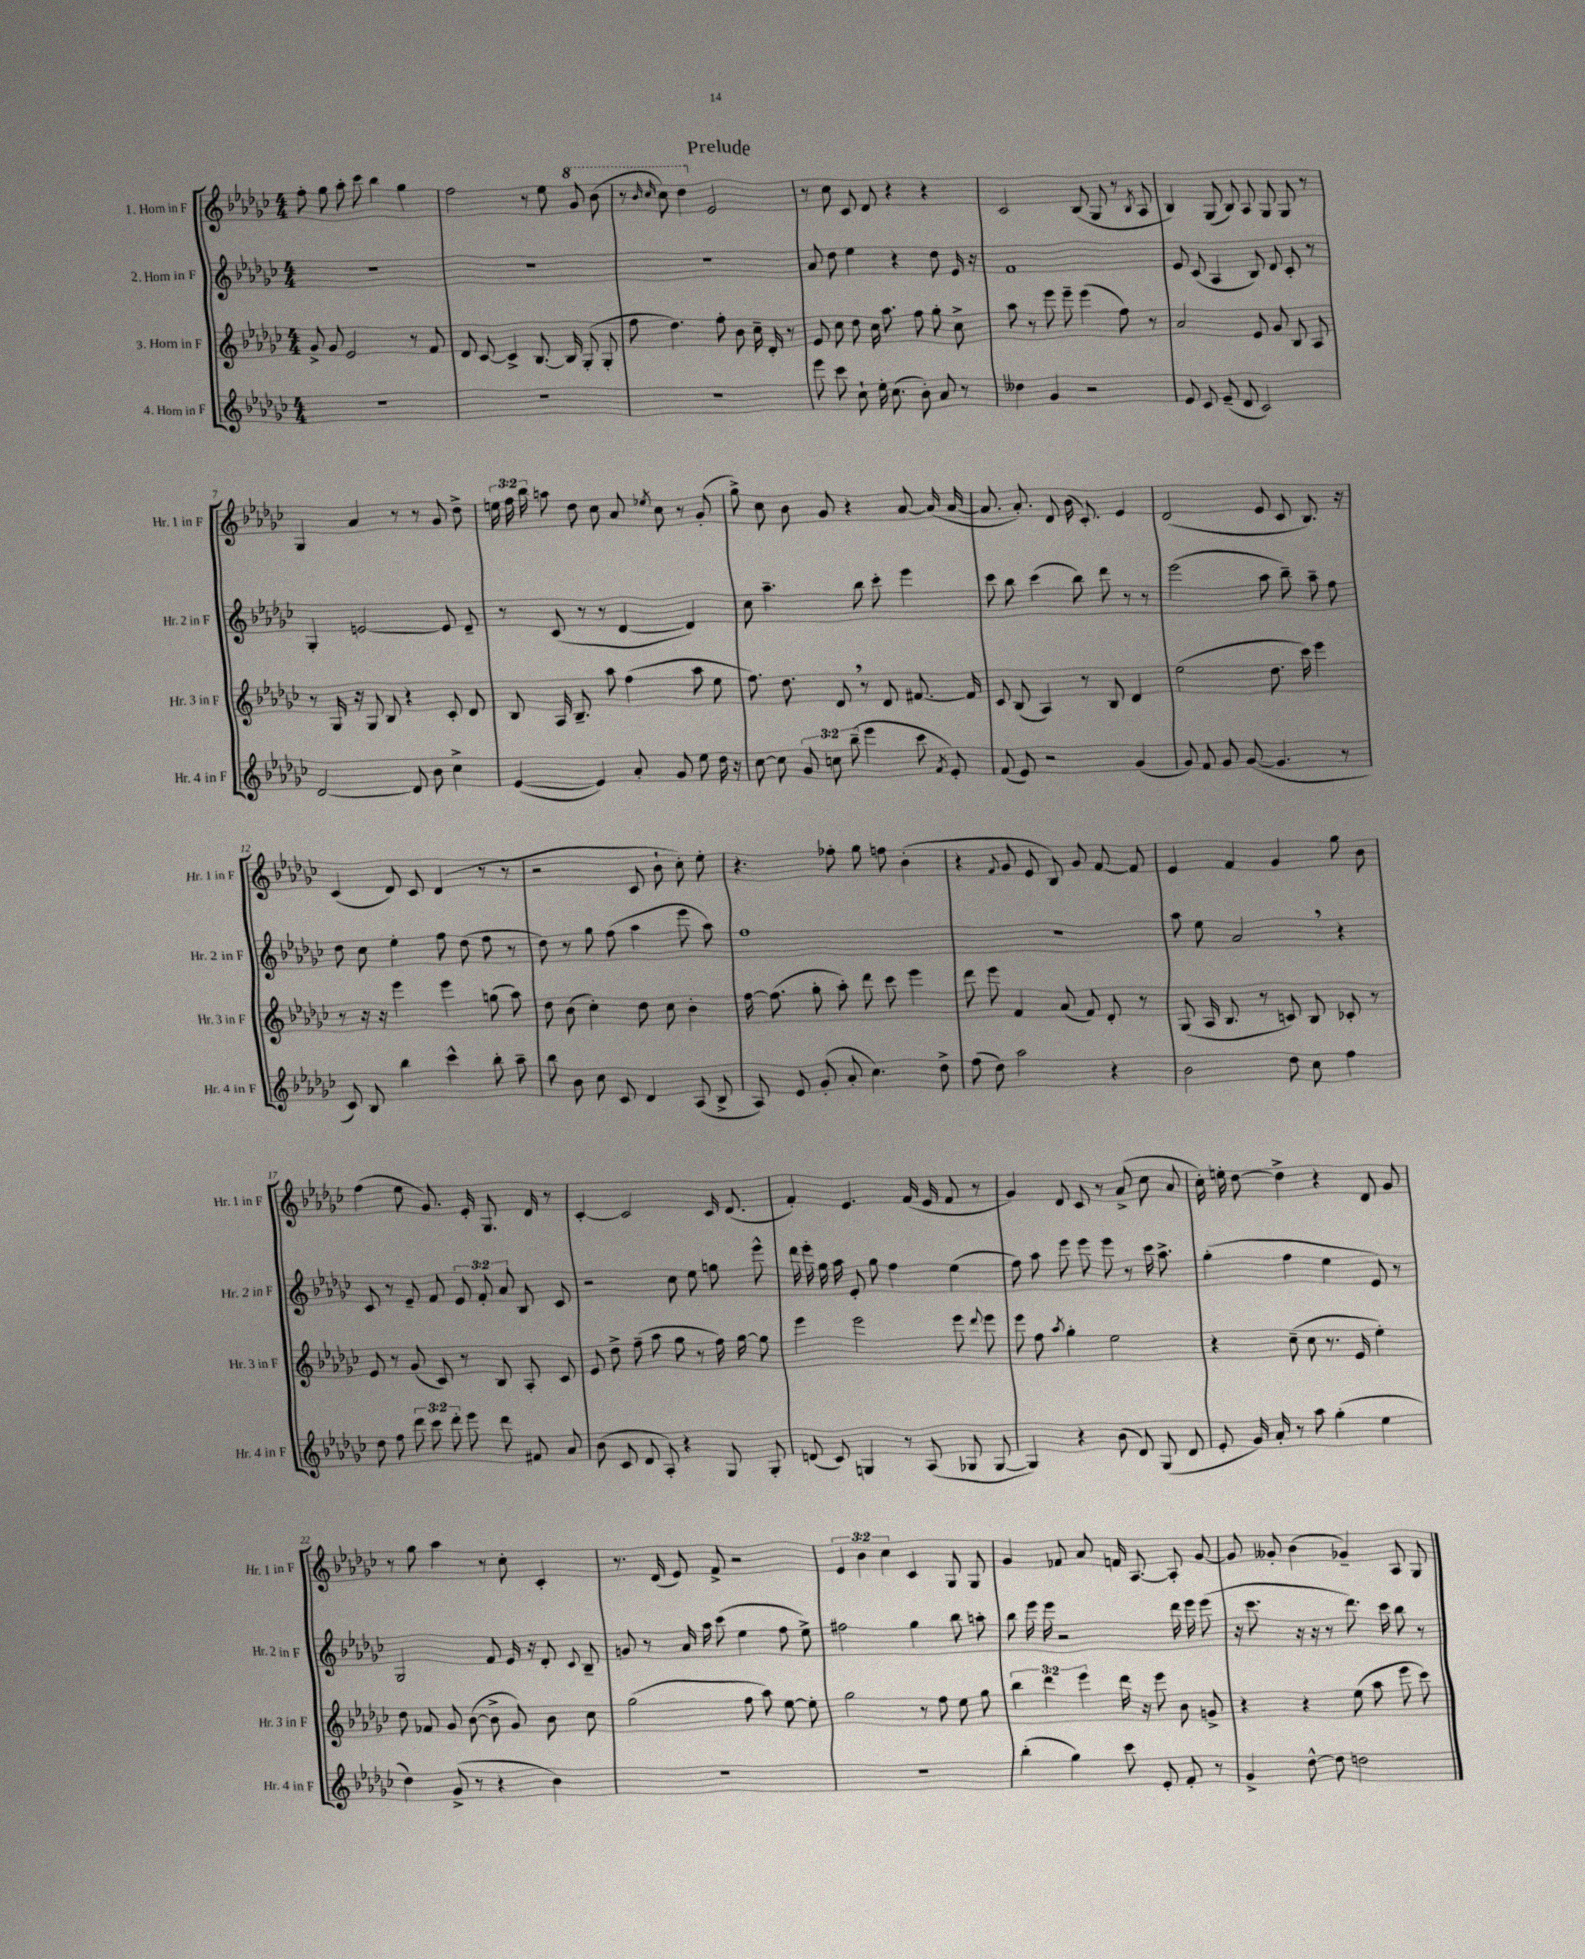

**kern	**kern	**kern	**kern
*staff4	*staff3	*staff2	*staff1
*clefG2	*clefG2	*clefG2	*clefG2
*k[b-e-a-d-g-c-]	*k[b-e-a-d-g-c-]	*k[b-e-a-d-g-c-]	*k[b-e-a-d-g-c-]
*M4/4	*M4/4	*M4/4	*M4/4
1r	8g-^	1r	8ff'
.	8g-	.	8gg-
.	2e-	.	8aa-'
.	.	.	8ccc-
.	.	.	4bb-
.	8r	.	4gg-
.	8f	.	.
=	=	=	=
1r	8d-	1r	2ff
.	[8c-	.	.
.	4c-^]	.	.
.	[8.B-	.	8r
.	.	.	8ee-
.	16B-]	.	.
.	(8G-'	.	8gg-
.	8G-'	.	(8bb-
=	=	=	=
1r	8ff	1r	8r
.	.	.	16qqbb-
.	.	.	16qqccc-
.	4.dd-)	.	8ccc-)
.	.	.	4ddd-
.	8ff'	.	2e-
.	8b-	.	.
.	16cc-~	.	.
.	16d-'	.	.
.	8r	.	.
=	=	=	=
8eee-	8e-	8a-	8r
8ccc-	8cc-	8dd-	8cc-
8cc-`	8dd-	4ee-	8c-
16ee-'	16cc-	.	8d-
(8.cc-	8.aa-	.	.
.	.	4r	4r
8b-')	8ff	.	.
8a-	8gg-'	8dd-	4r
8r	8cc-^	16e-	.
.	.	16r	.
=	=	=	=
4dd--	8aa-	1f	2c-
.	8r	.	.
4g-	8eee-	.	.
.	8eee-~	.	.
2r	(4eee-	.	(8B-
.	.	.	8G-
.	8ff)	.	8r
.	.	.	8qB-
.	8r	.	8A-
=	=	=	=
8e-	2a-	8e-	4B-)
8c-	.	(8c-	.
(8e-~	.	4A-	(8G-
8d-	.	.	8B-)
2c-)	8e-	8B-)	8A-
.	8g-	8d-	8G-
.	8B-	8c-'	8G-
.	8A-	8r	8r
=	=	=	=
[2d-	8r	4G-'	4G-
.	16G-	.	.
.	16r	.	.
.	8G-	[2e	4a-
.	8B-	.	.
8d-]	4r	.	8r
8b-	.	.	8r
4cc-^	8c-'	8e]	8g-
.	8d-	8d-~	8dd-^
=	=	=	=
([4e-	8B-	8r	24ee
.	.	.	24ff
.	.	.	24bb-
.	16A-	(8c-	8aa
.	8.B-~	.	.
4e-])	.	8r	8dd-
.	8aa-	8r	8cc-
8a-'	(4ff	[4d-	8a-
.	.	.	8qee-
8g-	.	.	8cc-
8ee-	8aa-	4d-])	8r
16dd-	8ee-	.	(8g-'
16r	.	.	.
=	=	=	=
[8cc-	8.ff)	8cc-	8gg-^)
8cc-]	.	4.aa-~	8cc-
.	8.dd-	.	.
12g-	.	.	8b-
12cc	.	.	.
.	8d-	.	8g-
(12bb-~	.	.	.
4eee-	8r	8bb-	4r
.	8d-	8ccc-'	.
8ccc-	[8.f#	4eee-	[8a-
8qf	.	.	.
8e-')	.	.	(16a-]
.	16f#]	.	[16a-
=	=	=	=
(8f	8c-	8ccc-	8.a-]
8e-)	(8B-	8bb-	.
.	.	.	8.a-')
2r	4A-)	(4ccc-	.
.	.	.	8d-
.	8r	8bb-)	(16b-
.	.	.	8.c-')
.	8B-	8ddd-	.
(4g-	4d-	8r	4e-
.	.	8r	.
=	=	=	=
8g-)	(2ee-	(2eee-	(2d-
8f	.	.	.
8g-	.	.	.
([8g-	.	.	.
4.g-]	8.dd-	8aa-	8e-
.	.	8bb-~)	8c-
.	16ccc-)	.	.
.	4eee-	8aa-~	8.B-)
8r	.	8ff	.
.	.	.	16r
=	=	=	=
8c-)	8r	8dd-	(4c-
8B-	16r	8cc-	.
.	16r	.	.
4bb-	4eee-	4ee-'	8d-)
.	.	.	8c-
4ccc-^^	4eee-	8ff	(4d-
.	.	(8dd-	.
8bb-'	(8gg	8ff	8r
8aa-~	8aa-)	8r	8r
=	=	=	=
8bb-	8dd-	8dd-)	2r
8b-	(8b-	8r	.
8cc-	4cc-')	8gg-	.
8c-	.	(8ff	.
4d-	8dd-	4aa-	8c-
.	8cc-	.	8b-`
(8A-	4b-'	8eee-	8cc-')
8B-^	.	8aa-)	8ee-'
=	=	=	=
8A-)	[16ff	1ff	4.r
.	(8.ff]	.	.
8e-	.	.	.
(8g-'	8gg-'	.	.
8a-'	8aa-')	.	8ff-'
4.cc-)	8ddd-	.	8gg-
.	8ccc-	.	8ff
.	4eee-	.	(4b-'
8dd-^	.	.	.
=	=	=	=
(8ff	8ddd-	1r	4r
8dd-)	8eee-	.	.
.	.	.	8qqf
2aa-	4f	.	8g-
.	.	.	8e-
.	(8a-	.	8B-)
.	8f)	.	8g-
4r	8d-'	.	[8f
.	8r	.	8f]
=	=	=	=
2b-	(8G-	8aa-	4e-
.	16A-	8ee-	.
.	8.B-	.	.
.	.	2a-	4f
.	8r	.	.
8dd-	8c)	.	4g-
8cc-	8B-	.	.
4ff	8c-'	4r	8gg-
.	8r	.	8b-
=	=	=	=
8dd-	8e-	8c-	(4ff
8ff	8r	8r	.
12ddd-	(8g-	8e-~	8ee-
12ccc-	.	.	.
.	8c-)	8f	8.g-)
12ddd-'	.	.	.
8eee-	8r	12e-	.
.	.	.	16e-'
.	.	12f'	.
8ddd-	8B-	.	8.G-
.	.	12a-	.
8f#	8A-'	8B-	.
.	.	.	16d-
8a-	8c-	8c-	8r
=	=	=	=
(8b-	8e-	2r	[4c-'
8c-	8dd-^	.	.
8d-	(8ff~	.	2c-]
8A-')	8aa-	.	.
4r	8gg-	8cc-	.
.	8r	8ee-	.
8G-	16ff)	8gg	16c-
.	[16gg-	.	(8.d-
8G-'	8gg-]	8eee-^^	.
=	=	=	=
(8d	4eee-	16ddd-	4f')
.	.	16eee-'	.
8c-)	.	16gg-	.
.	.	16aa-	.
4G	2eee-	8e-'	4.e-
.	.	8gg-	.
8r	.	4ff	.
(8A-	.	.	(16f
.	.	.	16e-
8G-	8eee-	(4ee-	8f
.	8qqddd-	.	.
[8G-	8eee-	.	8r
=	=	=	=
4G-])	8eee-	8ff)	4g-)
.	8ff	8aa-	.
.	8qaa-	.	.
4r	4gg-'	8eee-	8d-
.	.	8eee-	8c-
(8b-	2ee-	8eee-	8r
8d-)	.	8r	(8a-^
(8G-	.	16ccc-	8cc-
.	.	8.aa-^	.
8d-	.	.	8a-
=	=	=	=
8e-'	4r	(4gg-'	16cc-')
.	.	.	16ee'
16g-)	.	.	[8dd-
16a-'	.	.	.
8r	(8cc-~	4ff	4dd-^]
8aa-	8cc-	.	.
(4gg-'	8.r	4ee-	4r
.	16e-	.	.
4ee-	4ee-')	8e-)	8d-
.	.	8r	8g-
=	=	=	=
4dd-)	8dd-	2G-	8r
.	8f-	.	8gg-
(8g-^	8g-	.	4aa-
8r	([8b-	.	.
4r	8b-^]	8f	8r
.	8g-)	16e-	8cc-'
.	.	16r	.
4b-)	8b-	8d-'	4c-'
.	.	8qqc-	.
.	8cc-	8B-~	.
=	=	=	=
1r	(2gg-	8g	8.r
.	.	8r	.
.	.	.	(16d-
.	.	16a-	8e-)
.	.	16aa-	.
.	.	(8ccc-	8f^
.	8ff	4ee-	2r
.	8aa-)	.	.
.	[8ee-	8ff	.
.	8ee-']	8ee-^)	.
=	=	=	=
1r	2gg-	2ff#	6e-
.	.	.	6b-
.	.	.	6cc-
.	8r	4gg-	4c-
.	8ff	.	.
.	8ee-	8bb-	8G-
.	8gg-	8aa'	8G-
=	=	=	=
(4bb-'	6bb-	8bb-	4g-
.	.	16eee-	.
.	6ddd-	.	.
.	.	16eee-	.
4gg-)	.	2r	8f-
.	6eee-	.	.
.	.	.	8a-
8ccc-	16ddd-	.	16f
.	16r	.	[8.A-
8e-'	8eee-	.	.
8f'	8b-	16ddd-	8A-']
.	.	16eee-	.
8r	8g^	(8eee-	[8g-
=	=	=	=
4g-^	4r	16r	8g-]
.	.	8.ccc-	.
.	.	.	8g--'
[8dd-^^	4r	16r	(4b-
.	.	16r	.
8dd-]	.	8r	.
2dd	(8ee-	8.ddd-)	4g-~)
.	8aa-	.	.
.	.	16ccc-	.
.	8eee-	8bb-	8A-
.	8ccc-)	8r	8G-
==	==	==	==
*-	*-	*-	*-
